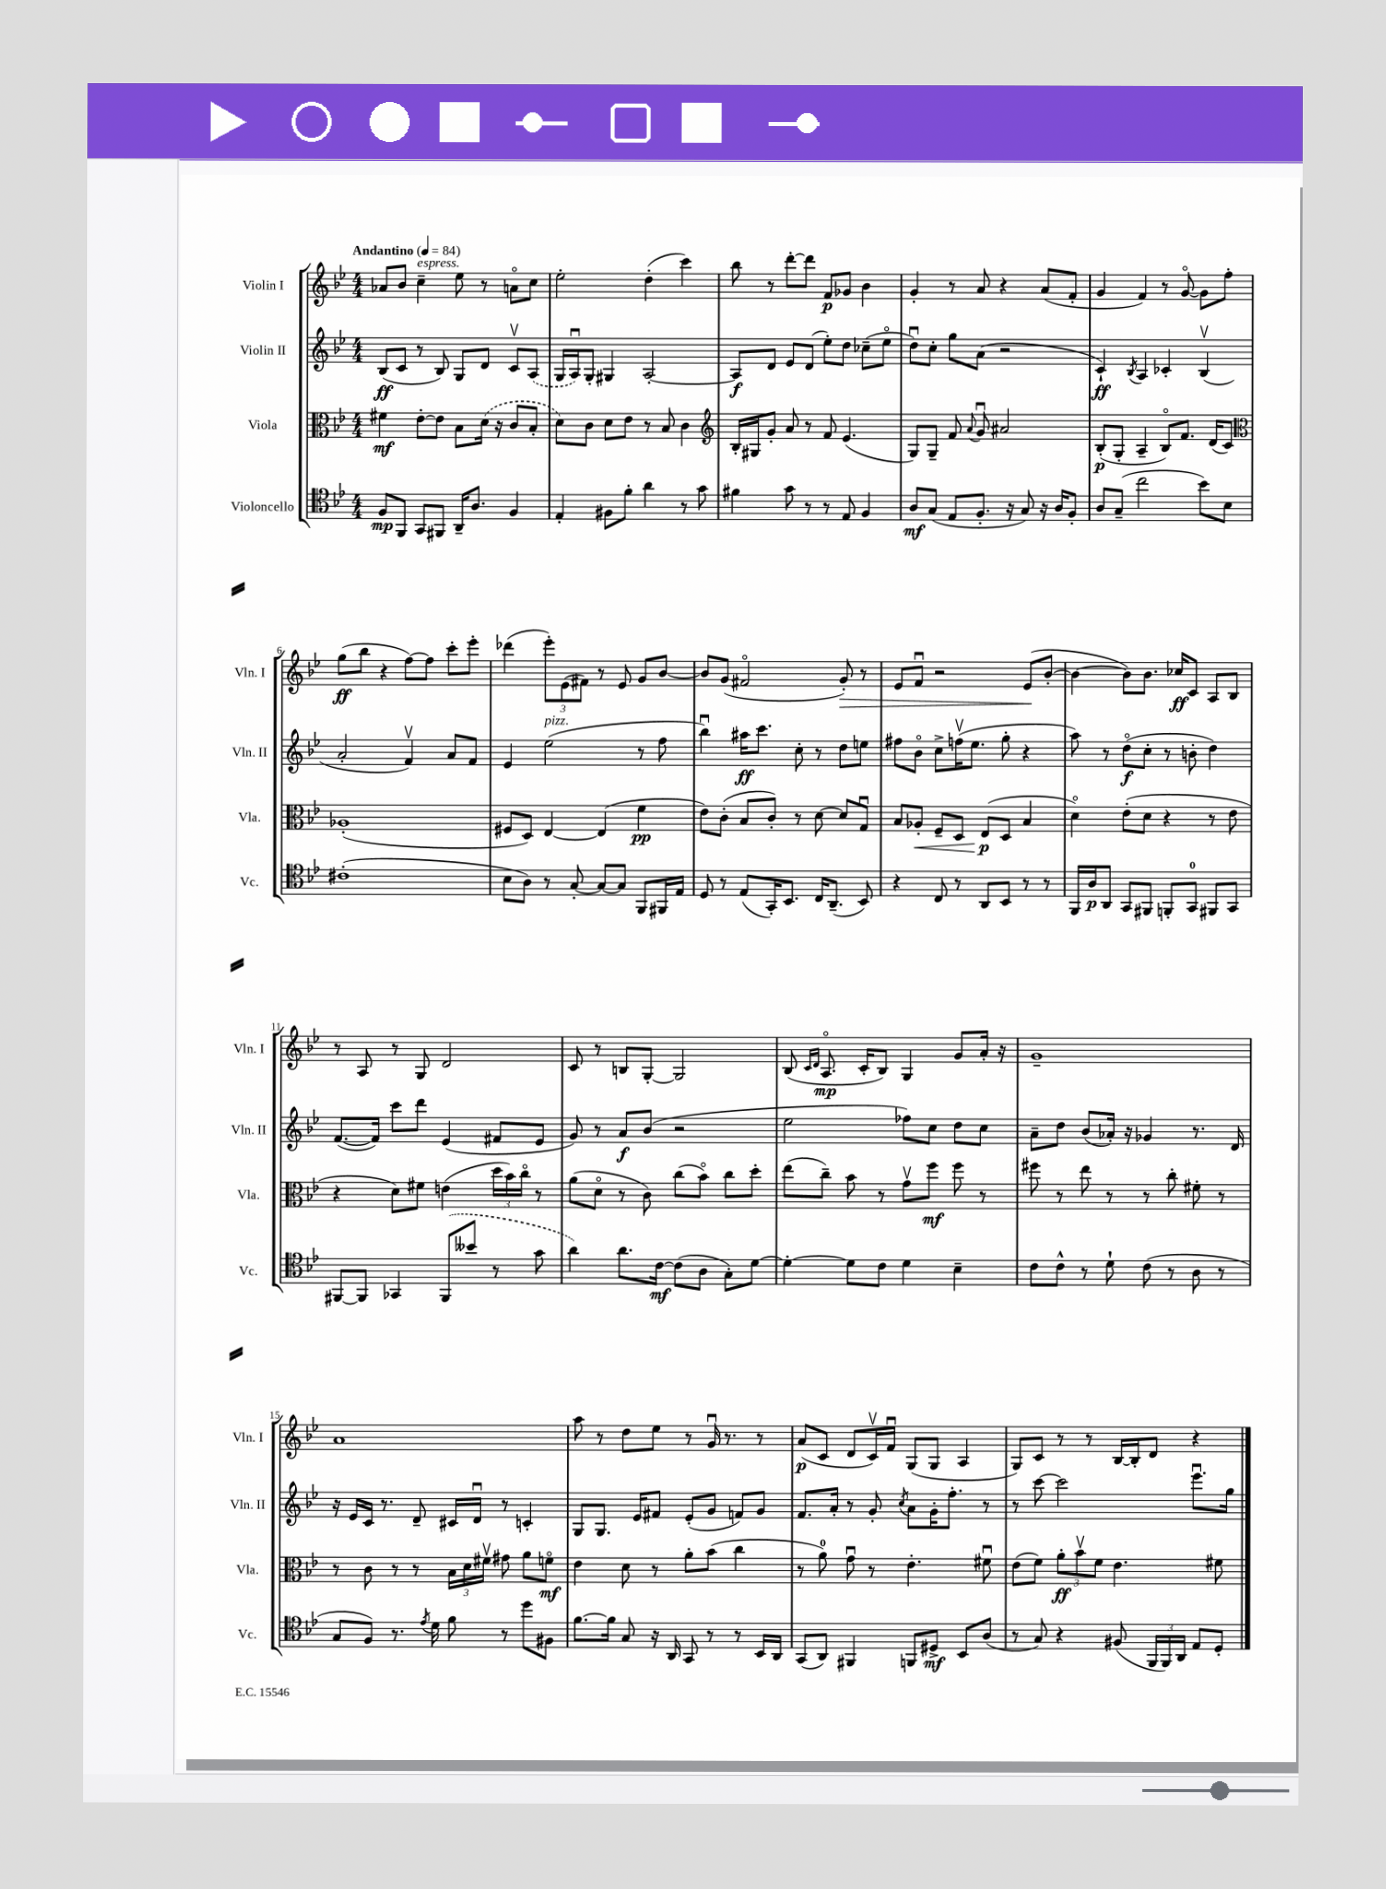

**kern	**dynam	**kern	**dynam	**kern	**dynam	**kern	**dynam
*part4	*part4	*part3	*part3	*part2	*part2	*part1	*part1
*staff4	*staff4	*staff3	*staff3	*staff2	*staff2	*staff1	*staff1
*I"Violoncello	*	*I"Viola	*	*I"Violin II	*	*I"Violin I	*
*I'Vc.	*	*I'Vla.	*	*I'Vln. II	*	*I'Vln. I	*
*clefC4	*	*clefC3	*	*clefG2	*	*clefG2	*
*k[b-e-]	*	*k[b-e-]	*	*k[b-e-]	*	*k[b-e-]	*
*M4/4	*	*M4/4	*	*M4/4	*	*M4/4	*
*MM84	*	*MM84	*	*MM84	*	*MM84	*
=1	=1	=1	=1	=1	=1	=1	=1
!	!	!	!	!	!	!LO:TX:a:B:t=Andantino	!
8F/L	mp	4f#X\	mf	(8B-/L	ff	8a-X/L	.
8FF/J	.	.	.	8c/J	.	8b-/J	.
!	!	!	!	!	!	!LO:TX:a:i:t=espress.	!
8GG/L	.	[8e-'\L	.	8r	.	4cc~\	.
8FF#X/J	.	8e-\J]	.	8B-/)	.	.	.
16AA~/KL	.	8B-\L	.	8G/L	.	8ee-\	.
8.A/J	.	.	.	.	.	.	.
.	.	(16d\Jk	.	8d/J	.	8r	.
.	.	16r	.	.	.	.	.
4F/	.	8c/L	.	8cv/L	.	8an\L	.
.	.	8B-'/J	.	(8A/J	.	8cc\J	.
=2	=2	=2	=2	=2	=2	=2	=2
4E-'/	.	8d\L)	.	16G/LL	.	2ee-'\	.
.	.	.	.	16Au/J)	.	.	.
.	.	8c\J	.	8G'/J	.	.	.
8F#X\L	.	8d\L	.	4G#X/	.	.	.
8f'\J	.	8e-\J	.	.	.	.	.
4a\	.	8r	.	[2A'/	.	(4dd'\	.
.	.	8B-/	.	.	.	.	.
8r	.	4c\	.	.	.	4ccc\)	.
8g\	.	.	.	.	.	.	.
=3	=3	=3	=3	=3	=3	=3	=3
*	*	*clefG2	*	*	*	*	*
4f#X\	.	16B-'/LL	.	8A/L]	f	8bb-\	.
.	.	16G#X/J	.	.	.	.	.
.	.	8g'/J	.	8d/J	.	8r	.
8g\	.	8a/	.	8e-/L	.	[8ddd'\L	.
8r	.	8r	.	(8d/J	.	8ddd\J]	.
8r	.	8f/	.	8ee-'\L)	.	8f/L	p
8E-/	.	(4.e-/	.	8dd\J	.	8g-X/J	.
4F/	.	.	.	(8cc-X~\L	.	4b-\	.
.	.	.	.	8ee-\J	.	.	.
=4	=4	=4	=4	=4	=4	=4	=4
8A/L	mf	8G/L)	.	8ddu\L)	.	4g'/	.
(8G/J	.	8G~/J	.	8cc'\J	.	.	.
8E-/L	.	8f/	.	8gg\L	.	8r	.
.	.	8qqa/	.	.	.	.	.
8.F'/J	.	8gu/	.	(8a\J	.	8a/	.
.	.	2a#X/	.	2r	.	4r	.
16r	.	.	.	.	.	.	.
8G/)	.	.	.	.	.	.	.
16r	.	.	.	.	.	(8a/L	.
16A/KL	.	.	.	.	.	.	.
8F'/J	.	.	.	.	.	8f'/J	.
=5	=5	=5	=5	=5	=5	=5	=5
8A/L	.	(8B-'/L	p	4c`/)	ff	4g/	.
(8G~/J	.	8G'/J	.	.	.	.	.
.	.	.	.	8qB-/	.	.	.
2cc\	.	4A~/	.	4A/	.	4f/)	.
.	.	8B-/L)	.	4c-X'/	.	8r	.
.	.	8.f/J	.	.	.	[8g/	.
8b-\L)	.	.	.	(4B-v/	.	8g\L]	.
.	.	(16d/KL	.	.	.	.	.
8B-\J	.	8c/J)	.	.	.	8ff'\J	.
!!LO:LB:g=z
=6	=6	=6	=6	=6	=6	=6	=6
*	*	*clefC3	*	*	*	*	*
(1c#X'	.	(1A-X'	.	2a'/	.	(8gg\L	ff
.	.	.	.	.	.	8bb-\J	.
.	.	.	.	.	.	4r	.
.	.	.	.	4fv/)	.	[8ff\L)	.
.	.	.	.	.	.	8ff\J]	.
.	.	.	.	8a/L	.	8ccc'\L	.
.	.	.	.	8f/J	.	8eee-'\J	.
=7	=7	=7	=7	=7	=7	=7	=7
8B-\L	.	8F#X/L	.	4e-/	.	(4ddd-X\	.
8A\J)	.	8D/J)	.	.	.	.	.
!	!	!	!	!LO:TX:a:i:t=pizz.	!	!	!
8r	.	[4E-/	.	(2ee-\	.	12eee-'\L)	.
.	.	.	.	.	.	(12e-\	.
[8G'/	.	.	.	.	.	.	.
.	.	.	.	.	.	12f#X\J)	.
8G/L_	.	(4E-/]	.	.	.	8r	.
8G/J]	.	.	.	.	.	8e-/	.
8FF/L	.	4f\	pp	8r	.	8g/L	.
16FF#X/L	.	.	.	8ff\	.	[8b-/J	.
16E-/JJ	.	.	.	.	.	.	.
=8	=8	=8	=8	=8	=8	=8	=8
8D/	.	8e-\L)	.	4bb-u\)	.	8b-/L]	.
8r	.	(8c'\J	.	.	.	(8g/J	.
(8E-/L	.	8B-/L	.	16aa#X\KL	ff	2f#X/	.
.	.	.	.	8.ccc\J	.	.	.
16GG'/K)	.	8c'/J)	.	.	.	.	.
8.BB-/J	.	.	.	.	.	.	.
.	.	8r	.	8cc'\	.	.	.
16C/KL	.	[8d\	.	8r	.	.	.
(8.AA~/J	.	.	.	.	.	.	.
!	!	!	!	!	!	!	!LO:HP:b
.	.	8d/L]	.	8dd\L	.	8g'/)	>
8BB-/)	.	8Gu/J	.	8een\J	.	8r	.
=9	=9	=9	=9	=9	=9	=9	=9
4r	.	8B-/L	.	8ff#X\L	.	8e-/L	.
!	!	!	!LO:HP:b	!	!	!	!
.	.	8A-X'/J	<	8b-\J	.	8fu/J	.
8C/	.	8F~/L	.	8cc^\L	.	2r	.
8r	.	8D/J	.	(16ffnv\K	.	.	.
.	.	.	.	8.ee-\J	.	.	.
8AA/L	.	(8E-/L	p	.	.	.	.
8BB-/J	.	8D/J	[	8gg'\	.	.	.
8r	.	4B-/	.	4r	.	(8e-/L	.
8r	.	.	.	.	.	[8b-'/J	]
=10	=10	=10	=10	=10	=10	=10	=10
16FF/LL	.	4d\)	.	8aa\)	.	4b-\_	.
16A/J	p	.	.	.	.	.	.
8AA/J	.	.	.	8r	.	.	.
8GG/L	.	(8e-'\L	.	(8dd\L	f	8b-\L])	.
8FF#X/J	.	8d\J	.	8cc'\J	.	8.b-\J	.
8FFn'/L	.	4r	.	8r	.	.	.
.	.	.	.	.	.	16cc-X/KL	ff
8GG/J	.	.	.	8bn'\	.	8c/J	.
8FF#X/L	.	8r	.	4dd\)	.	8A/L	.
8GG/J	.	8e-\	.	.	.	8B-/J	.
!!LO:LB:g=z
=11	=11	=11	=11	=11	=11	=11	=11
[8FF#X/L	.	4r	.	([8.f/L	.	8r	.
8FF#/J]	.	.	.	.	.	8A/	.
.	.	.	.	16f/Jk])	.	.	.
4GG-X/	.	8d\L)	.	8ccc\L	.	8r	.
.	.	8f#X\J	.	8ddd\J	.	8G/	.
(8FF#/L	.	(4en\	.	(4e-/	.	2d/	.
8b--X/J	.	.	.	.	.	.	.
8r	.	24dd\LL	.	8f#X/L	.	.	.
.	.	24b-\)	.	.	.	.	.
.	.	24cc\JJ	.	.	.	.	.
8g\	.	8r	.	8e-/J	.	.	.
=12	=12	=12	=12	=12	=12	=12	=12
4a\)	.	(8a\L	.	8g/)	.	8c/	.
.	.	8d\J	.	8r	.	8r	.
8.a\L	.	8r	.	8a/L	f	8Bn/L	.
.	.	8c\)	.	(8b-/J	.	[8G'/J	.
[16c\Jk	mf	.	.	.	.	.	.
(8c\L]	.	(8cc\L	.	2r	.	2G/]	.
8A\J	.	8b-\J)	.	.	.	.	.
8G'\L)	.	8cc\L	.	.	.	.	.
[8d\J	.	8dd'\J	.	.	.	.	.
=13	=13	=13	=13	=13	=13	=13	=13
4d'\_	.	(8ee-\L	.	2ee-\	.	(8B-/	.
.	.	.	.	.	.	16qqc/LL	.
.	.	.	.	.	.	16qqd/JJ	.
.	.	8cc~\J)	.	.	.	8.A/	mp
8d\L]	.	8b-\	.	.	.	.	.
.	.	.	.	.	.	16c'/KL	.
8c\J	.	8r	.	.	.	8B-/J)	.
4d\	.	8gv\L	.	8ff-X\L)	.	4G/	.
.	.	8ff\J	mf	8cc\J	.	.	.
4B-~\	.	8ff\	.	8dd\L	.	8g/L	.
.	.	8r	.	8cc\J	.	16a'/Jk	.
.	.	.	.	.	.	16r	.
=14	=14	=14	=14	=14	=14	=14	=14
8c\L	.	8ff#X\	.	8a~\L	.	1g~	.
8c^^\J	.	8r	.	8dd\J	.	.	.
8r	.	8ee-\	.	(8b-/L	.	.	.
8d`\	.	8r	.	16a-X'/Jk)	.	.	.
.	.	.	.	16r	.	.	.
(8c\	.	8r	.	4g-X/	.	.	.
8r	.	8cc'\	.	.	.	.	.
8A\	.	8f#X'\	.	8.r	.	.	.
8r	.	8r	.	.	.	.	.
.	.	.	.	16d/	.	.	.
!!LO:LB:g=z
=15	=15	=15	=15	=15	=15	=15	=15
8G/L	.	8r	.	16r	.	1a	.
.	.	.	.	16e-/LL	.	.	.
8F/J)	.	8c\	.	16c/JJ	.	.	.
.	.	.	.	8.r	.	.	.
8.r	.	8r	.	.	.	.	.
.	.	8r	.	8d~/	.	.	.
8qe-/	.	.	.	.	.	.	.
16d\	.	.	.	.	.	.	.
8f\	.	24B-\LL	.	16c#X/LL	.	.	.
.	.	24d\	.	.	.	.	.
.	.	.	.	16du/JJ	.	.	.
.	.	24f#Xv\JJ	.	.	.	.	.
8r	.	8g#X\	.	8r	.	.	.
8dd\L	.	8a\L	.	4cn'/	.	.	.
8F#X\J	.	8fn\J	mf	.	.	.	.
=16	=16	=16	=16	=16	=16	=16	=16
[8.f\L	.	4e-\	.	8G/L	.	8aa\	.
.	.	.	.	8.G/J	.	8r	.
16f\Jk]	.	.	.	.	.	.	.
8G/	.	8d\	.	.	.	8dd\L	.
.	.	.	.	16e-/KL	.	.	.
16r	.	8r	.	8f#X/J	.	8ee-\J	.
16AA/	.	.	.	.	.	.	.
8GG/	.	8a'\L	.	(8e-'/L	.	8r	.
8r	.	(8b-\J	.	8g/J	.	16gu/	.
.	.	.	.	.	.	8.r	.
8r	.	4cc\	.	8fn/L)	.	.	.
16BB-/LL	.	.	.	8g/J	.	8r	.
16AA/JJ	.	.	.	.	.	.	.
=17	=17	=17	=17	=17	=17	=17	=17
(8GG/L	.	8r	.	8.f/L	.	(8a/L	p
8AA/J)	.	8a\)	.	.	.	8c/J	.
.	.	.	.	16a'/Jk	.	.	.
4FF#X/	.	8gu\	.	8r	.	8d/L	.
.	.	8r	.	8g'/	.	16cv/L)	.
.	.	.	.	.	.	16fu/JJ	.
.	.	.	.	8qcc/	.	.	.
8FFn/L	.	4.e-'\	.	8a\L	.	(8G/L	.
8D#X^/J	mf	.	.	16g'\K	.	8G/J	.
.	.	.	.	8.ff'\J	.	.	.
8BB-/L	.	.	.	.	.	4A/	.
(8A/J	.	8f#Xu\	.	8r	.	.	.
=18	=18	=18	=18	=18	=18	=18	=18
8r	.	(8e-\L	.	8r	.	8G/L)	.
8G/)	.	8f\J)	.	[8ccc\	.	8c/J	.
4r	.	12a'\L	ff	2ccc\]	.	8r	.
.	.	12b-v\	.	.	.	.	.
.	.	.	.	.	.	8r	.
.	.	12f\J	.	.	.	.	.
(8F#X/	.	4.e-\	.	.	.	[16B-/LL	.
.	.	.	.	.	.	16B-'/J]	.
24FF/LL	.	.	.	.	.	8d/J	.
24FF/)	.	.	.	.	.	.	.
24AA/JJ	.	.	.	.	.	.	.
8E-/L	.	.	.	8.eee-u\L	.	4r	.
8D'/J	.	8f#X\	.	.	.	.	.
.	.	.	.	16gg\Jk	.	.	.
==	==	==	==	==	==	==	==
*-	*-	*-	*-	*-	*-	*-	*-
